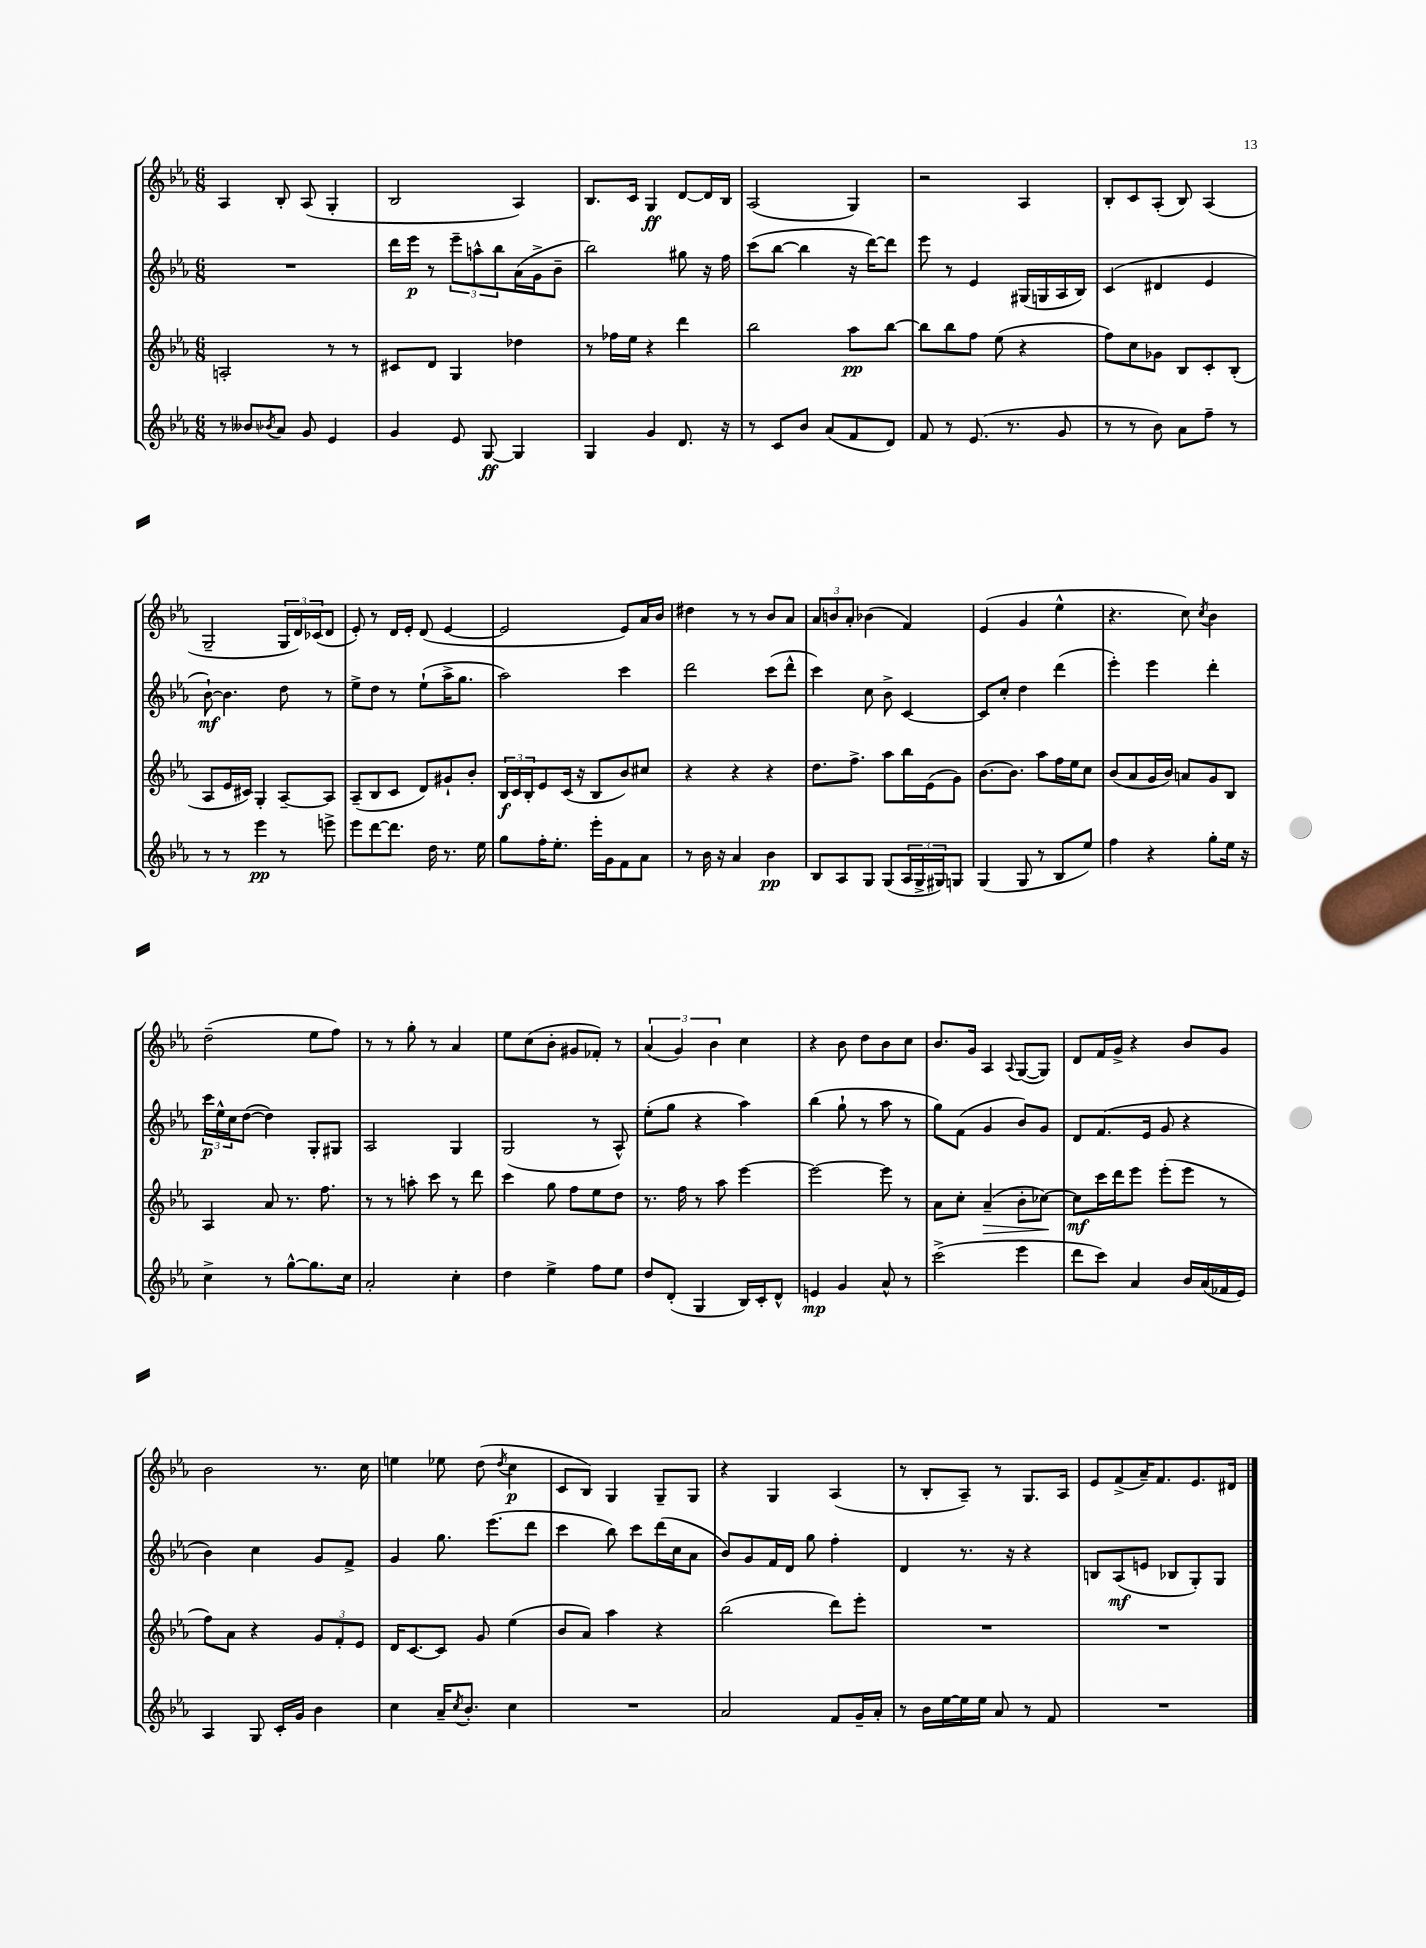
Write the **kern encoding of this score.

**kern	**dynam	**kern	**dynam	**kern	**dynam	**kern	**dynam
*part4	*part4	*part3	*part3	*part2	*part2	*part1	*part1
*staff4	*staff4	*staff3	*staff3	*staff2	*staff2	*staff1	*staff1
*clefG2	*	*clefG2	*	*clefG2	*	*clefG2	*
*k[b-e-a-]	*	*k[b-e-a-]	*	*k[b-e-a-]	*	*k[b-e-a-]	*
*M6/8	*	*M6/8	*	*M6/8	*	*M6/8	*
=89	=89	=89	=89	=89	=89	=89	=89
8r	.	2An'/	.	2.r	.	4A-/	.
8b--X/L	.	.	.	.	.	.	.
8qb-X/	.	.	.	.	.	.	.
8a-/J	.	.	.	.	.	8B-'/	.
8g/	.	.	.	.	.	(8A-/	.
4e-/	.	8r	.	.	.	4G'/	.
.	.	8r	.	.	.	.	.
=90	=90	=90	=90	=90	=90	=90	=90
4g/	.	8c#X/L	.	16ddd\LL	.	2B-/	.
.	.	.	.	16eee-\JJ	p	.	.
.	.	8d/J	.	8r	.	.	.
8e-/	.	4G/	.	12eee-~\L	.	.	.
.	.	.	.	12aan^^\	.	.	.
[8G/	ff	.	.	.	.	.	.
.	.	.	.	12bb-\	.	.	.
4G/]	.	4dd-X\	.	(16a-\L	.	4A-/)	.
.	.	.	.	16g^\J	.	.	.
.	.	.	.	8b-~\J	.	.	.
=91	=91	=91	=91	=91	=91	=91	=91
4G/	.	8r	.	2bb-\)	.	8.B-/L	.
.	.	16ff-X\LL	.	.	.	.	.
.	.	16ee-\JJ	.	.	.	16c/Jk	.
4g/	.	4r	.	.	.	4G/	ff
8.d/	.	4ddd\	.	8gg#X\	.	[8d/L	.
.	.	.	.	16r	.	16d/L]	.
16r	.	.	.	16ff\	.	16B-/JJ	.
=92	=92	=92	=92	=92	=92	=92	=92
8r	.	2bb-\	.	(8ccc\L	.	(2A-/	.
8c/L	.	.	.	[8bb-\J	.	.	.
8b-/J	.	.	.	4bb-\]	.	.	.
(8a-/L	.	.	.	.	.	.	.
8f/	.	8aa-\L	pp	16r	.	4G/)	.
.	.	.	.	[16ddd\KL)	.	.	.
8d/J)	.	[8bb-\J	.	8ddd\J]	.	.	.
=93	=93	=93	=93	=93	=93	=93	=93
8f/	.	8bb-\L]	.	8eee-\	.	2r	.
8r	.	8bb-\	.	8r	.	.	.
(8.e-/	.	8ff\J	.	4e-/	.	.	.
.	.	(8ee-\	.	.	.	.	.
8.r	.	.	.	.	.	.	.
.	.	4r	.	(16G#X/LL	.	4A-/	.
.	.	.	.	16Gn/	.	.	.
8g/	.	.	.	16A-/	.	.	.
.	.	.	.	16B-/JJ)	.	.	.
=94	=94	=94	=94	=94	=94	=94	=94
8r	.	8ff\L)	.	(4c/	.	8B-'/L	.
8r	.	8cc\	.	.	.	8c/	.
8b-\)	.	8g-X\J	.	4d#X/	.	(8A-'/J	.
8a-\L	.	8B-/L	.	.	.	8B-/)	.
8ff~\J	.	8c'/	.	4e-/	.	(4A-/	.
8r	.	(8B-'/J	.	.	.	.	.
!!LO:LB:g=z
=95	=95	=95	=95	=95	=95	=95	=95
8r	.	8A-/L	.	[8b-`\)	mf	2G~/	.
8r	.	16e-/L	.	4.b-\]	.	.	.
.	.	16c#X/JJ)	.	.	.	.	.
4eee-\	pp	4G'/	.	.	.	.	.
8r	.	[8A-~/L	.	8dd\	.	24G/LL	.
.	.	.	.	.	.	24d/)	.
.	.	.	.	.	.	(24c-X/J	.
8eeen^\	.	8A-/J]	.	8r	.	8d/J	.
=96	=96	=96	=96	=96	=96	=96	=96
8eee-\L	.	(8A-~/L	.	8ee-^\L	.	8e-'/)	.
[8ddd\	.	8B-/	.	8dd\J	.	8r	.
8.ddd\J]	.	8c/J	.	8r	.	16d/LL	.
.	.	.	.	.	.	16e-'/JJ	.
.	.	8d/L)	.	(8ee-`\L	.	(8d/	.
16dd\	.	.	.	.	.	.	.
8.r	.	8g#X`/	.	16aa-^\K	.	[4e-/	.
.	.	.	.	8.gg\J	.	.	.
.	.	8b-'/J	.	.	.	.	.
16ee-\	.	.	.	.	.	.	.
=97	=97	=97	=97	=97	=97	=97	=97
8gg\L	.	24B-/LL	f	2aa-\)	.	2e-/]	.
.	.	24c/	.	.	.	.	.
.	.	24B-'/J	.	.	.	.	.
16ff'\K	.	8e-/	.	.	.	.	.
8.ee-'\J	.	.	.	.	.	.	.
.	.	(16c/Jk	.	.	.	.	.
.	.	16r	.	.	.	.	.
16eee-'\LL	.	8B-/L	.	.	.	.	.
16g\J	.	.	.	.	.	.	.
8f\	.	8b-/)	.	4ccc\	.	8e-/L)	.
8a-\J	.	8cc#X/J	.	.	.	16a-/L	.
.	.	.	.	.	.	16b-/JJ	.
=98	=98	=98	=98	=98	=98	=98	=98
8r	.	4r	.	2ddd\	.	4dd#X\	.
16b-\	.	.	.	.	.	.	.
16r	.	.	.	.	.	.	.
4a-/	.	4r	.	.	.	8r	.
.	.	.	.	.	.	8r	.
4b-\	pp	4r	.	(8ccc\L	.	8b-/L	.
.	.	.	.	8ddd^^\J	.	8a-/J	.
=99	=99	=99	=99	=99	=99	=99	=99
8B-/L	.	8.dd\L	.	4ccc\)	.	12a-/L	.
.	.	.	.	.	.	12bn/	.
8A-/	.	.	.	.	.	.	.
.	.	.	.	.	.	12a-'/J	.
.	.	8.ff^\J	.	.	.	.	.
8G/J	.	.	.	8cc\	.	(4b-X\	.
(8G/L	.	8aa-\L	.	8b-^\	.	.	.
24A-/L	.	16bb-\L	.	[4c/	.	4f/)	.
24G^/	.	.	.	.	.	.	.
.	.	(16e-\J	.	.	.	.	.
24G#X/J)	.	.	.	.	.	.	.
8Gn/J	.	8g\J)	.	.	.	.	.
=100	=100	=100	=100	=100	=100	=100	=100
(4G/	.	[8.b-\L	.	8c/L]	.	(4e-/	.
.	.	.	.	8cc'/J	.	.	.
.	.	8.b-\J]	.	.	.	.	.
8G/	.	.	.	4dd\	.	4g/	.
8r	.	8aa-\L	.	.	.	.	.
8B-/L	.	16ff\L	.	(4ddd\	.	4ee-^^\	.
.	.	16ee-\J	.	.	.	.	.
8ee-/J)	.	8cc\J	.	.	.	.	.
=101	=101	=101	=101	=101	=101	=101	=101
4ff\	.	(8b-/L	.	4eee-'\)	.	4.r	.
.	.	8a-/	.	.	.	.	.
4r	.	16g/L	.	4eee-\	.	.	.
.	.	16b-/JJ)	.	.	.	.	.
.	.	8an/L	.	.	.	8cc\)	.
.	.	.	.	.	.	8qcc/	.
8gg'\L	.	8g/	.	4ddd'\	.	4b-\	.
16ee-\Jk	.	8B-/J	.	.	.	.	.
16r	.	.	.	.	.	.	.
!!LO:LB:g=z
=102	=102	=102	=102	=102	=102	=102	=102
4cc^\	.	4A-/	.	24ccc\LL	p	(2dd~\	.
.	.	.	.	24ee-^^\	.	.	.
.	.	.	.	24cc\J	.	.	.
.	.	.	.	([8dd\J	.	.	.
8r	.	8a-/	.	4dd\])	.	.	.
[8gg^^\L	.	8.r	.	.	.	.	.
8.gg\]	.	.	.	8G'/L	.	8ee-\L	.
.	.	8.ff\	.	.	.	.	.
.	.	.	.	8G#X/J	.	8ff\J)	.
16cc\Jk	.	.	.	.	.	.	.
=103	=103	=103	=103	=103	=103	=103	=103
2a-'/	.	8r	.	2A-/	.	8r	.
.	.	8r	.	.	.	8r	.
.	.	8aan'\	.	.	.	8gg'\	.
.	.	8ccc\	.	.	.	8r	.
4cc'\	.	8r	.	4G/	.	4a-/	.
.	.	8ddd\	.	.	.	.	.
=104	=104	=104	=104	=104	=104	=104	=104
4dd\	.	4ccc\	.	(2G/	.	8ee-\L	.
.	.	.	.	.	.	(8cc\	.
4ee-^\	.	8gg\	.	.	.	8b-'\J	.
.	.	8ff\L	.	.	.	8g#X/L	.
8ff\L	.	8ee-\	.	8r	.	8f-X'/J)	.
8ee-\J	.	8dd\J	.	8A-^^/)	.	8r	.
=105	=105	=105	=105	=105	=105	=105	=105
8dd/L	.	8.r	.	(8ee-'\L	.	(6a-/	.
(8d'/J	.	.	.	8gg\J	.	.	.
.	.	.	.	.	.	6g/)	.
.	.	16ff\	.	.	.	.	.
4G/	.	8r	.	4r	.	.	.
.	.	.	.	.	.	6b-\	.
.	.	8aa-\	.	.	.	.	.
16B-/LL)	.	[4eee-\	.	4aa-\)	.	4cc\	.
16c'/J	.	.	.	.	.	.	.
8d^^/J	.	.	.	.	.	.	.
=106	=106	=106	=106	=106	=106	=106	=106
4en/	mp	2eee-\_	.	(4bb-\	.	4r	.
4g/	.	.	.	8gg`\	.	8b-\	.
.	.	.	.	8r	.	8dd\L	.
8a-^^/	.	8eee-\]	.	8aa-\	.	8b-\	.
8r	.	8r	.	8r	.	8cc\J	.
=107	=107	=107	=107	=107	=107	=107	=107
(2ccc^\	.	8a-\L	.	8gg\L)	.	8.b-/L	.
.	.	8cc'\J	.	(8f\J	.	.	.
.	.	.	.	.	.	16g/Jk	.
!	!	!	!LO:HP:b	!	!	!	!
.	.	(4a-~/	>	4g/	.	4A-/	.
.	.	.	.	.	.	8qqA-/	.
4eee-\	.	8b-'\L	.	8b-/L)	.	([8G/L	.
.	.	[8cc-X\J)	.	8g/J	.	8G/J])	.
.	.	.	]	.	.	.	.
=108	=108	=108	=108	=108	=108	=108	=108
8ddd\L	.	8cc-\L]	mf	8d/L	.	8d/L	.
8ccc\J)	.	16ccc\L	.	(8.f/	.	16f/L	.
.	.	16ddd\J	.	.	.	16g^/JJ	.
4a-/	.	8eee-\J	.	.	.	4r	.
.	.	.	.	16e-/Jk	.	.	.
.	.	(8eee-'\L	.	8g/	.	.	.
16b-/LL	.	8eee-\J	.	4r	.	8b-/L	.
(16a-/	.	.	.	.	.	.	.
16f-X/	.	8r	.	.	.	8g/J	.
16e-/JJ)	.	.	.	.	.	.	.
!!LO:LB:g=z
=109	=109	=109	=109	=109	=109	=109	=109
4A-/	.	8ff\L)	.	4b-\)	.	2b-\	.
.	.	8a-\J	.	.	.	.	.
8G/	.	4r	.	4cc\	.	.	.
16c'/LL	.	.	.	.	.	.	.
16g/JJ	.	.	.	.	.	.	.
4b-\	.	12g/L	.	8g/L	.	8.r	.
.	.	12f'/	.	.	.	.	.
.	.	.	.	8f^/J	.	.	.
.	.	12e-/J	.	.	.	.	.
.	.	.	.	.	.	16cc\	.
=110	=110	=110	=110	=110	=110	=110	=110
4cc\	.	16d/KL	.	4g/	.	4een\	.
.	.	[8.c/	.	.	.	.	.
16a-~/KL	.	8c/J]	.	8.gg\	.	8ee-X\	.
8qcc/	.	.	.	.	.	.	.
8.b-'/J	.	.	.	.	.	.	.
.	.	8g/	.	.	.	(8dd\	.
.	.	.	.	(8.eee-\L	.	.	.
.	.	.	.	.	.	8qdd/	.
4cc\	.	(4ee-\	.	.	.	4cc\	p
.	.	.	.	8ddd\J	.	.	.
=111	=111	=111	=111	=111	=111	=111	=111
2.r	.	8b-/L	.	4ccc\	.	8c/L	.
.	.	8a-/J)	.	.	.	8B-/J)	.
.	.	4aa-\	.	8bb-\)	.	4G/	.
.	.	.	.	8ccc\L	.	.	.
.	.	4r	.	(16ddd\L	.	8G~/L	.
.	.	.	.	16cc\J	.	.	.
.	.	.	.	8a-\J	.	8G/J	.
=112	=112	=112	=112	=112	=112	=112	=112
2a-/	.	(2bb-\	.	8b-/L)	.	4r	.
.	.	.	.	8g/	.	.	.
.	.	.	.	16f/L	.	4G/	.
.	.	.	.	16d/JJ	.	.	.
.	.	.	.	8gg\	.	.	.
8f/L	.	8ddd\L)	.	4ff'\	.	(4A-/	.
16g~/L	.	8eee-'\J	.	.	.	.	.
16a-'/JJ	.	.	.	.	.	.	.
=113	=113	=113	=113	=113	=113	=113	=113
8r	.	2.r	.	4d/	.	8r	.
16b-\LL	.	.	.	.	.	8B-'/L	.
[16ee-\	.	.	.	.	.	.	.
16ee-\]	.	.	.	8.r	.	8A-~/J)	.
16ee-\JJ	.	.	.	.	.	.	.
8a-/	.	.	.	.	.	8r	.
.	.	.	.	16r	.	.	.
8r	.	.	.	4r	.	8.G/L	.
8f/	.	.	.	.	.	.	.
.	.	.	.	.	.	16A-/Jk	.
=114	=114	=114	=114	=114	=114	=114	=114
2.r	.	2.r	.	8Bn/L	.	8e-/L	.
.	.	.	.	(8A-/	mf	(8f^/	.
.	.	.	.	8en/J	.	16a-~/K)	.
.	.	.	.	.	.	8.f/	.
.	.	.	.	8B-X/L	.	.	.
.	.	.	.	8G'/)	.	8.e-/	.
.	.	.	.	8G/J	.	.	.
.	.	.	.	.	.	16d#X/Jk	.
==	==	==	==	==	==	==	==
*-	*-	*-	*-	*-	*-	*-	*-
